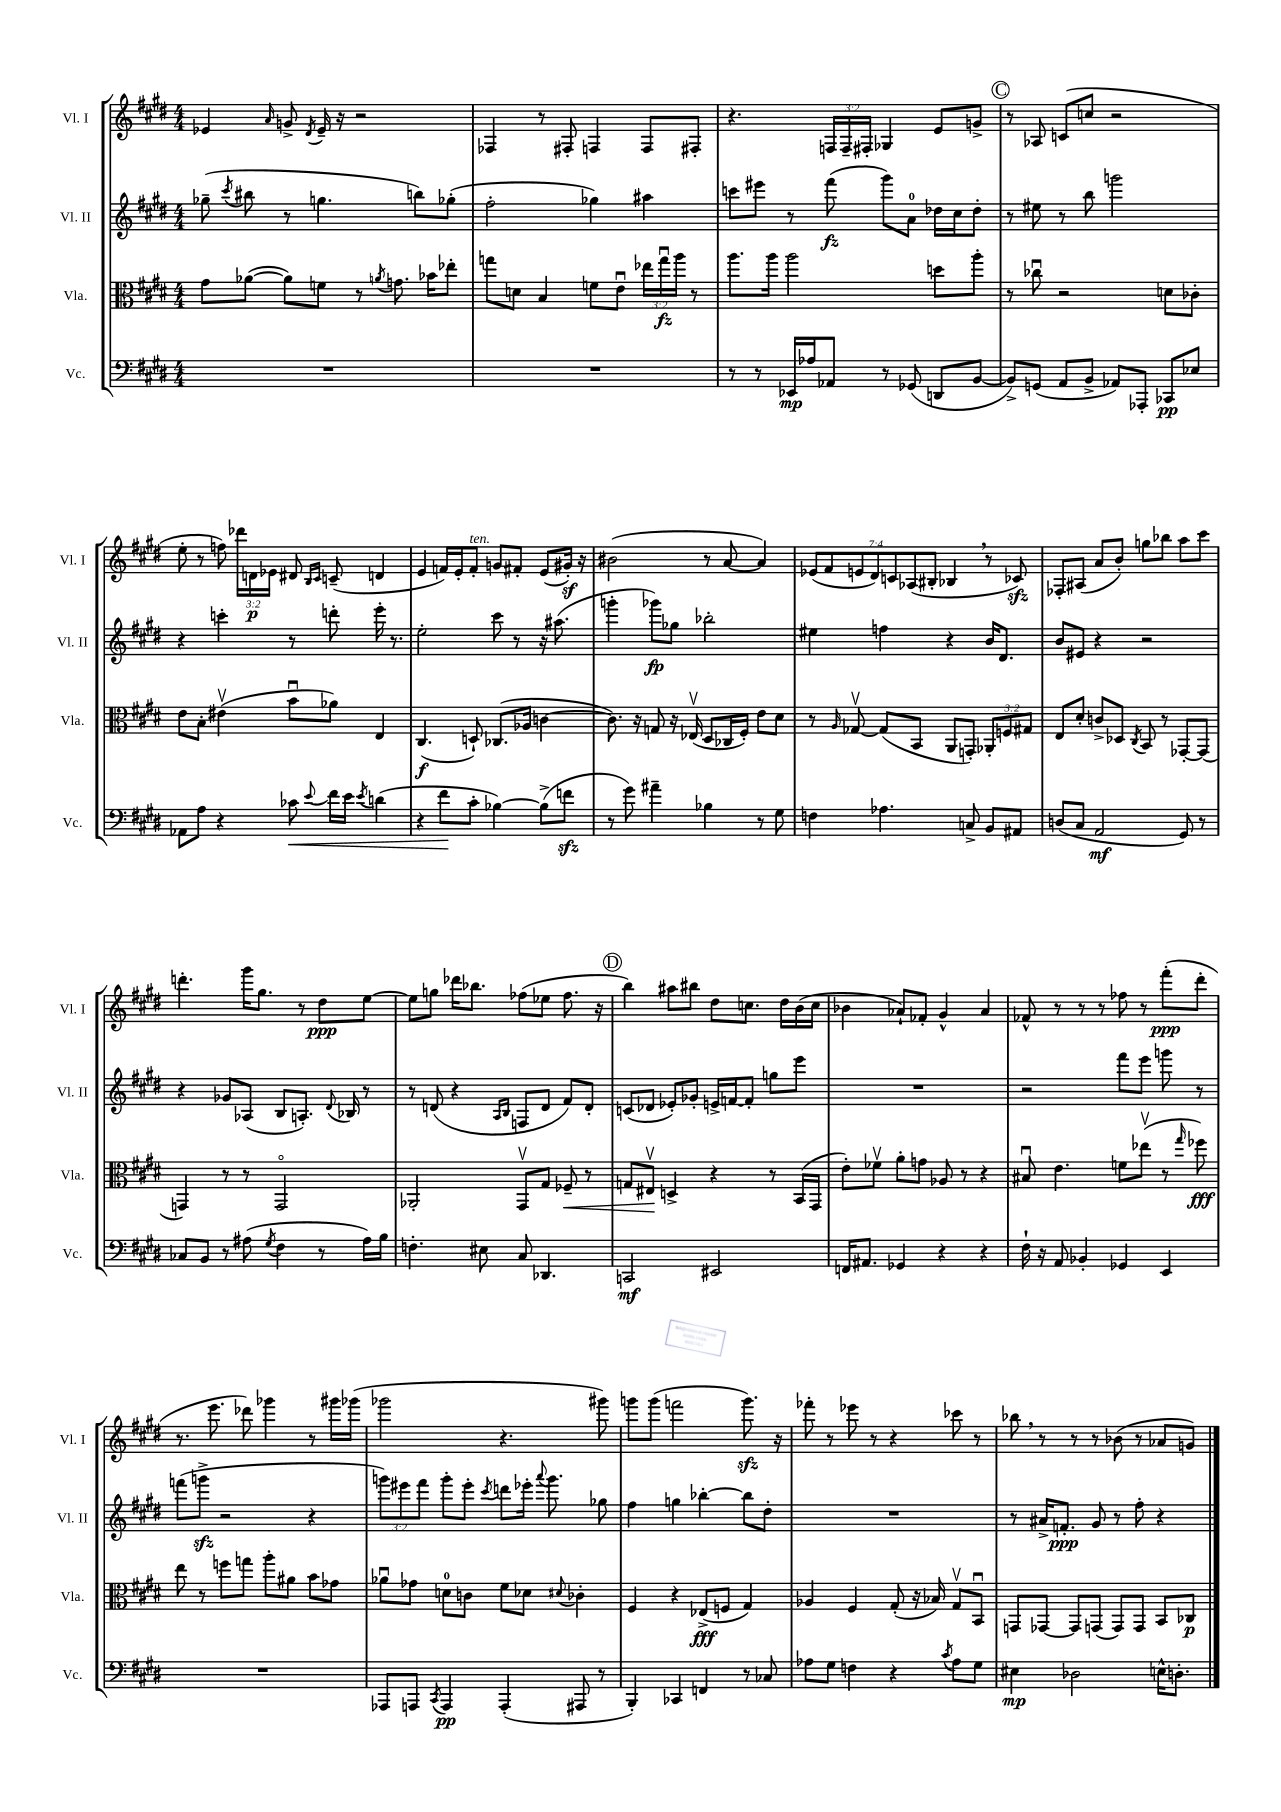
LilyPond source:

<<
\new StaffGroup <<
\new Staff = "s0" \with { instrumentName = "Vl. I" shortInstrumentName = "Vl. I" } {
    \clef treble \key e \major \numericTimeSignature \time 4/4 \override Staff.TupletNumber.text = #tuplet-number::calc-fraction-text
    \autoBeamOff ees'4 \grace { a'16 } g'8-> \acciaccatura { dis'8 } ees'16-- r16 r2 |
    fes4 r8 fis8-. f4 f8[ fis8]-. |
    r4. \tuplet 3/2 { f16[ f16-- fis16]-. } ges4 e'8[ g'8]-> |
    \mark \markup { \circle "C" } r8 aes8 c'8[( c''8] r2 |
    e''8-. r8 f''8) \tuplet 3/2 { des'''16[ d'16\p ees'16] } dis'8 \grace { b16[ cis'16] } c'8--( d'4 |
    e'4 f'16[) e'16-. f'8]-.^\markup { \italic "ten." } g'8[ fis'8]-. e'8[( gis'16]-.\sf) r16 |
    bis'2( r8 a'8~ a'4) |
    \tuplet 7/4 { ees'8[( fis'8 e'8 dis'8) c'8 aes8( bis8]-. } bes4 \breathe r8 ces'8\sfz) |
    fes8[-. ais8]( a'8[ b'8]-.) g''8[ bes''8] a''8[ cis'''8] |
    d'''4.-. gis'''16[ gis''8.] r8 dis''8[\ppp e''8]~ |
    e''8[ g''8] des'''16[ bes''8.] fes''8[( ees''8] fes''8. r16 |
    \mark \markup { \circle "D" } b''4) ais''8[ bis''8] dis''8[ c''8.] dis''16[ b'16( c''16] |
    bes'4 aes'8[-!) fes'8]-. gis'4-^ aes'4 |
    fes'8-^ r8 r8 r8 fes''8 r8 fis'''8[-.\ppp( dis'''8]-. |
    r8. e'''8. des'''8) ges'''4 r8 gis'''16[ ges'''16]( |
    ges'''2 r4. gis'''8) |
    g'''8[ g'''8]( f'''2 g'''8.\sfz) r16 |
    fes'''8-. r8 ees'''8 r8 r4 ces'''8 r8 |
    bes''8 \breathe r8 r8 r8 bes'8( r8 aes'8[ g'8]) \bar "|." |
}
\new Staff = "s1" \with { instrumentName = "Vl. II" shortInstrumentName = "Vl. II" } {
    \clef treble \key e \major \numericTimeSignature \time 4/4 \override Staff.TupletNumber.text = #tuplet-number::calc-fraction-text
    \autoBeamOff ges''8--( \acciaccatura { cis'''8 } bis''8 r8 g''4. b''8[) ges''8]-.( |
    fis''2-. ges''4) ais''4 |
    c'''8[ eis'''8] r8 fis'''8\fz( gis'''8[) a'8]-0 des''16[ cis''16 des''8]-. |
    \mark \markup { \circle "C" } r8 eis''8 r8 b''8 g'''2 |
    r4 c'''4-. r8 d'''8-. e'''16-. r8. |
    e''2-. cis'''8 r8 r16 ais''8.( |
    g'''4-. ges'''8[\fp) ges''8] bes''2-. |
    eis''4 f''4 r4 b'16[ dis'8.] |
    b'8[ eis'8] r4 r2 |
    r4 ges'8[ aes8]( b8[ a8.]-.) \appoggiatura { dis'8 } bes16 r8 |
    r8 d'8( r4 \grace { a16[ b16] } f8[ d'8] fis'8[) d'8]-. |
    \mark \markup { \circle "D" } c'8[( des'8] ees'8[-.) ges'8]-. e'16[-> f'16~ f'8]-. g''8[ e'''8] |
    R1 |
    r2 fis'''8[ e'''8] g'''8 r8 |
    f'''8[( g'''8]->\sfz r2 r4 |
    \tuplet 3/2 { g'''8[) eis'''8 fis'''8] } g'''8[-. eis'''8]-. \acciaccatura { cis'''8 } d'''8[ ees'''16]-. \appoggiatura { a'''8 } g'''8. ges''8 |
    fis''4 g''4 bes''4~-. bes''8[ dis''8]-. |
    R1 |
    r8 ais'16[-> f'8.]-.\ppp gis'8 r8 fis''8-. r4 \bar "|." |
}
\new Staff = "s2" \with { instrumentName = "Vla." shortInstrumentName = "Vla." } {
    \clef alto \key e \major \numericTimeSignature \time 4/4 \override Staff.TupletNumber.text = #tuplet-number::calc-fraction-text
    \autoBeamOff gis'8[ aes'8]~( aes'8[) f'8] r8 \acciaccatura { a'8 } g'8. bes'16[ ees''8]-. |
    g''8[ d'8] b4 f'8[ e'8]\downbow \tuplet 3/2 { ees''16[ g''16\downbow\fz a''16] } r8 |
    a''8.[ a''16] a''2 d''8[ a''8]-. |
    \mark \markup { \circle "C" } r8 ces''8\downbow r2 d'8[ ces'8]-. |
    e'8[ b8]-. eis'4\upbow( b'8[\downbow aes'8]) e4 |
    cis4.\f( d8-!) ces8.[( aes16] c'4~ |
    c'8.) r16 g8 r16 ees16\upbow( dis8[ ces16 fis16]-.) e'8[ dis'8] |
    r8 \grace { a16 } ges8~\upbow ges8[( b,8] a,8[ g,8]-.) \tuplet 3/2 { aes,8[-. f8 gis8] } |
    e8[ dis'8]-. c'8[-> des8] \acciaccatura { cis8 } b,8 r8 ges,8[~-. ges,8]( |
    g,4) r8 r8 g,2\flageolet |
    aes,2-. gis,8[\upbow gis8] fes8--\< r8 |
    \mark \markup { \circle "D" } g8[ eis8]\upbow\! d4-> r4 r8 b,16[( gis,16] |
    e'8[-.) fes'8]\upbow a'8[-. g'8] aes8 r8 r4 |
    bis8\downbow e'4. f'8[ ees''8]\upbow( r8 \grace { gis''16 } fes''8\fff) |
    e''8 r8 f''8[ g''8] a''8[-. ais'8] b'8[ ges'8] |
    aes'8[\downbow ges'8] d'8[-0 c'8] fis'8[ des'8] \appoggiatura { dis'8 } ces'4-. |
    fis4 r4 ees8[->\fff( f8] gis4) |
    aes4 fis4 gis8-.( r16 bes16) gis8[\upbow b,8]\downbow |
    g,8[ ges,8]~ ges,8[ g,8]( g,8[) g,8] b,8[ ces8]\p \bar "|." |
}
\new Staff = "s3" \with { instrumentName = "Vc." shortInstrumentName = "Vc." } {
    \clef bass \key e \major \numericTimeSignature \time 4/4
    \autoBeamOff R1 |
    R1 |
    r8 r8 ees,16[\mp aes16 aes,8] r8 ges,8( d,8[ b,8]~ |
    \mark \markup { \circle "C" } b,8[->) g,8]( a,8[ b,8]-> aes,8[) aes,,8]-. ces,8[\pp ees8] |
    aes,8[ a8] r4 ces'8\< \appoggiatura { e'8 } fis'16[ e'16] \acciaccatura { e'8 } d'4( |
    r4 fis'8[\! cis'8]-. bes4~) bes8[->( f'8]\sfz |
    r8 gis'8) ais'4-- bes4 r8 gis8 |
    f4 aes4. c8-> b,8[ ais,8] |
    d8[( cis8] a,2\mf gis,8) r8 |
    ces8[ b,8] r8 ais8( \acciaccatura { gis8 } fis4 r8 ais16[) b16] |
    f4.-. eis8 cis8 des,4. |
    \mark \markup { \circle "D" } c,2\mf eis,2 |
    f,16[ ais,8.] ges,4 r4 r4 |
    fis16-! r16 a,8 bes,4-. ges,4 e,4 |
    R1 |
    aes,,8[ a,,8] \acciaccatura { cis,8 } a,,4\pp a,,4-.( ais,,8 r8 |
    b,,4-.) ces,4 f,4 r8 ces8 |
    aes8[ gis8] f4 r4 \acciaccatura { cis'8 } aes8[ gis8] |
    eis4\mp des2 e16[-^ d8.]-. \bar "|." |
}
>>
>>
\layout { \context { \Score \remove "Bar_number_engraver" } }
